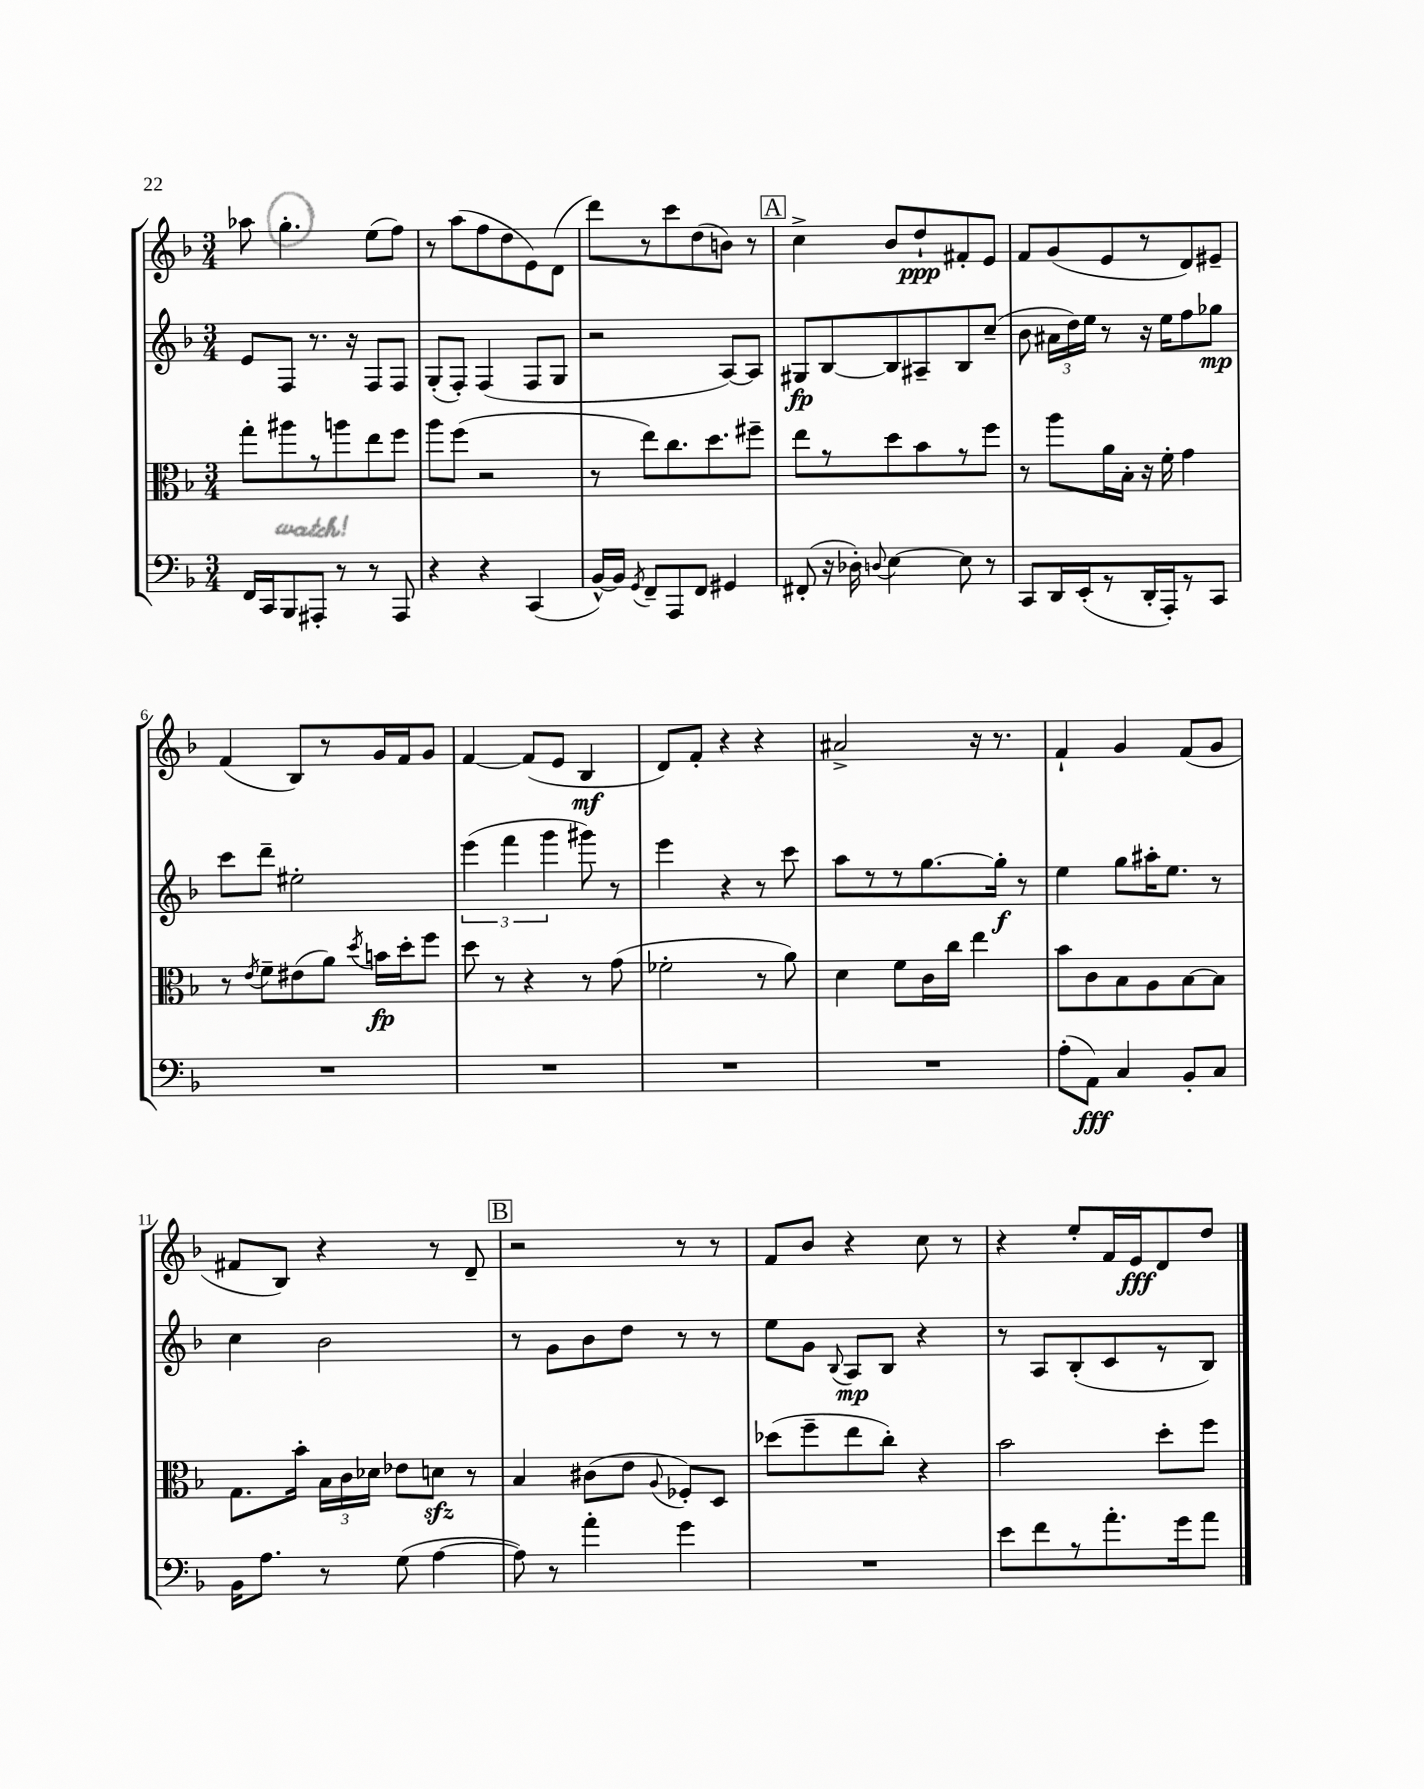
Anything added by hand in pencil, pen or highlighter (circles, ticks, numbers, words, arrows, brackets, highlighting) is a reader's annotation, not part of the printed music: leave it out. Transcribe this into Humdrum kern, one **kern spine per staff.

**kern	**kern	**kern	**kern
*staff4	*staff3	*staff2	*staff1
*clefF4	*clefC3	*clefG2	*clefG2
*k[b-]	*k[b-]	*k[b-]	*k[b-]
*M3/4	*M3/4	*M3/4	*M3/4
16FF	8gg'	8e	8aa-
16CC	.	.	.
8BBB-	8aa#	8F	4.gg'
8AAA#'	8r	8.r	.
8r	8aa	.	.
.	.	16r	.
8r	8ee	8F	(8ee
8AAA#	8ff	8F	8ff)
=	=	=	=
4r	8aa	(8G'	8r
.	(8ff	8F')	(8aa
4r	2r	(4F	8ff
.	.	.	8dd
(4CC	.	8F	8e)
.	.	8G	(8d
=	=	=	=
[16BB-^^)	8r	2r	8ddd)
16BB-]	.	.	.
8qGG	.	.	.
8FF~	8ee)	.	8r
8AAA	8.cc	.	8ccc
8FF	.	.	(8dd
.	8.dd	.	.
4GG#	.	[8A)	8b)
.	8ff#~	8A]	8r
=	=	=	=
(8FF#'	8ee	8G#	4cc^
16r	8r	[8B-	.
16D-')	.	.	.
8qqD	.	.	.
[4E	8dd	8B-]	8b-
.	8b-	8A#~	8dd`
8E]	8r	8B-	8f#'
8r	8ff	(8cc~	8e
=	=	=	=
8CC	8r	8b-	8f
16DD	8aa	24a#	(8g
.	.	24dd)	.
(16EE'	.	.	.
.	.	24ee	.
8r	16a	8r	8e
.	16B-'	.	.
16DD'	16r	16r	8r
16AAA')	16f'	16ee	.
8r	4g	8ff	8d)
8CC	.	8gg-	8e#~
=	=	=	=
2.r	8r	8ccc	(4f
.	8qe	.	.
.	8f~	8ddd~	.
.	(8e#	2ee#'	8B-)
.	8a)	.	8r
.	8qdd	.	.
.	16b	.	16g
.	16dd'	.	16f
.	8ff	.	8g
=	=	=	=
2.r	8dd	(6eee	[4f
.	8r	.	.
.	.	6fff	.
.	4r	.	(8f]
.	.	6ggg	.
.	.	.	8e
.	8r	8ggg#)	4B-
.	(8g	8r	.
=	=	=	=
2.r	2f-'	4eee	8d)
.	.	.	8f'
.	.	4r	4r
.	8r	8r	4r
.	8a)	8ccc	.
=	=	=	=
2.r	4d	8aa	2a#^
.	.	8r	.
.	8f	8r	.
.	16c	[8.gg	.
.	16cc	.	.
.	4ee	.	16r
.	.	16gg']	8.r
.	.	8r	.
=	=	=	=
(8A'	8b-	4ee	4f`
8AA)	8c	.	.
4C	8B-	8gg	4g
.	8A	16aa#'	.
.	.	8.ee	.
8BB-'	[8B-	.	(8f
8C	8B-]	8r	8g
=	=	=	=
16BB-	8.G	4cc	8f#
8.A	.	.	.
.	.	.	8B-)
.	16b-'	.	.
8r	24B-	2b-	4r
.	24c	.	.
.	24d-	.	.
(8G	8e-	.	.
[4A	8d	.	8r
.	8r	.	8d~
=	=	=	=
8A])	4B-	8r	2r
8r	.	8g	.
4a'	(8c#	8b-	.
.	8e	8dd	.
.	8qqA	.	.
4g	8F-')	8r	8r
.	8D	8r	8r
=	=	=	=
2.r	(8dd-	8ee	8f
.	8ff~	8g	8b-
.	.	8qqB-	.
.	8ee	8A	4r
.	8cc')	8B-	.
.	4r	4r	8cc
.	.	.	8r
=	=	=	=
8e	2b-	8r	4r
8f	.	8A	.
8r	.	(8B-'	8ee'
8.a'	.	8c	16f
.	.	.	16e
.	8dd'	8r	8d
16g	.	.	.
8a	8ff	8B-)	8dd
==	==	==	==
*-	*-	*-	*-
